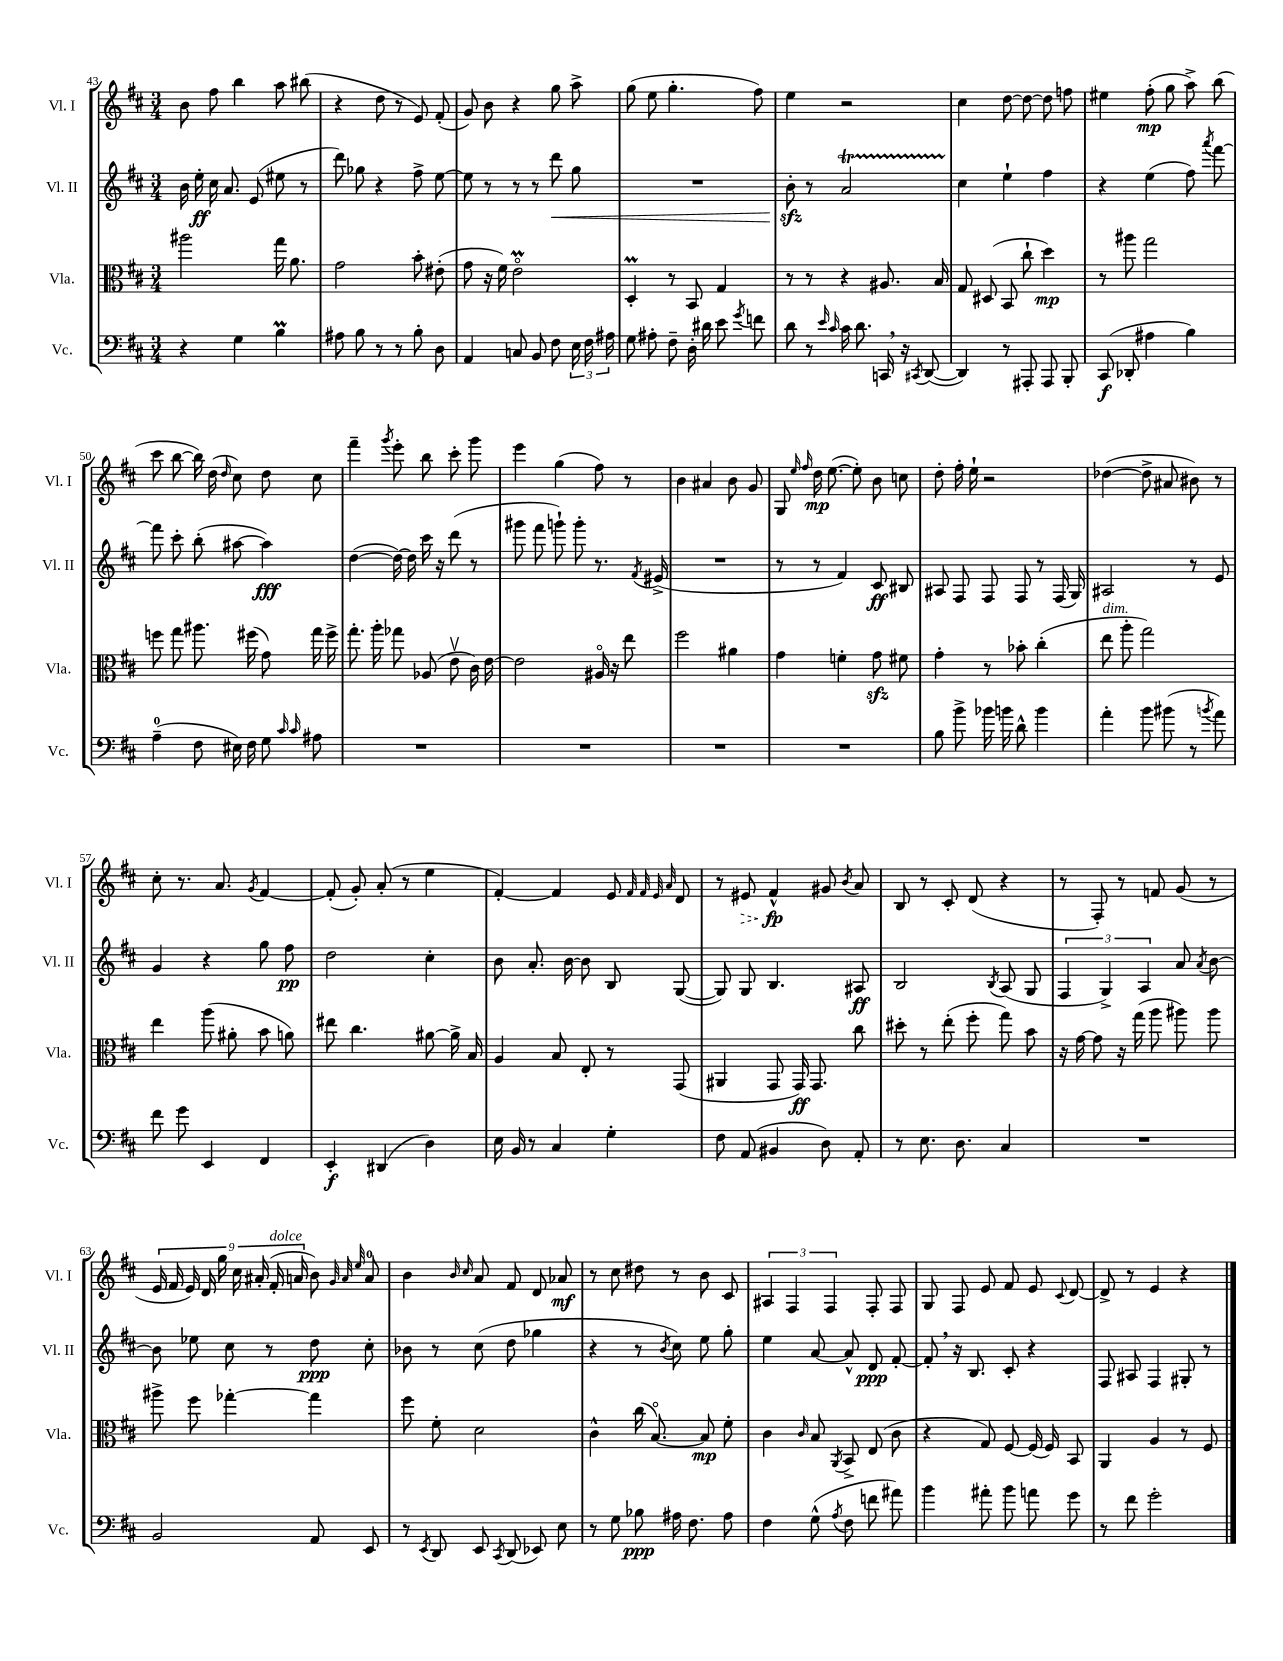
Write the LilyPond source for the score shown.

<<
\new StaffGroup <<
\new Staff = "s0" \with { instrumentName = "Vl. I" shortInstrumentName = "Vl. I" } {
    \clef treble \key d \major \numericTimeSignature \time 3/4
    \autoBeamOff b'8 fis''8 b''4 a''8 bis''8( |
    r4 d''8 r8 e'8) fis'8-.( |
    g'8) b'8 r4 g''8 a''8-> |
    g''8( e''8 g''4.-. fis''8) |
    e''4 r2 |
    cis''4 d''8~ d''8~ d''8 f''8 |
    eis''4 fis''8-.\mp( g''8 a''8->) b''8( |
    cis'''8 b''8~ b''16) d''16( \grace { d''16 } cis''8) d''8 cis''8 |
    fis'''4-- \acciaccatura { g'''8 } e'''8-. b''8 cis'''8-. g'''8 |
    e'''4 g''4( fis''8) r8 |
    b'4 ais'4 b'8 g'8 |
    g8 \grace { e''16 fis''16 } d''16\mp e''8.~( e''8-.) b'8 c''8 |
    d''8-. fis''16-. e''16-! r2 |
    des''4~( des''8-> ais'8 bis'8) r8 |
    cis''8-. r8. a'8. \acciaccatura { g'8 } fis'4~ |
    fis'8-.( g'8-.) a'8-.( r8 e''4 |
    fis'4~-.) fis'4 e'8 \grace { fis'32 fis'32 e'32 a'32 } d'8 |
    r8 \once \override Hairpin.style = #'dashed-line eis'8\> fis'4-^\fp\! gis'8 \acciaccatura { b'8 } a'8 |
    b8 r8 cis'8-. d'8( r4 |
    r8 fis8-.) r8 f'8 g'8( r8 |
    \tuplet 9/8 { e'16 fis'16 e'16) d'16 g''16 cis''16 ais'16-.( fis'16-.^\markup { \italic "dolce" } a'16 } b'8) \grace { g'32 a'32 e''32 } a'8-0 |
    b'4 \grace { b'16 cis''16 } a'8 fis'8 d'8 aes'8\mf |
    r8 cis''8 dis''8 r8 b'8 cis'8 |
    \tuplet 3/2 { ais4 fis4 fis4 } fis8-. fis8 |
    g8 fis8 e'8 fis'8 e'8 \appoggiatura { cis'8 } d'8~ |
    d'8-> r8 e'4 r4 \bar "|." |
}
\new Staff = "s1" \with { instrumentName = "Vl. II" shortInstrumentName = "Vl. II" } {
    \clef treble \key d \major \numericTimeSignature \time 3/4
    \autoBeamOff b'16 e''16-.\ff cis''16 a'8. e'8( eis''8 r8 |
    d'''8) ges''8 r4 fis''8-> e''8~ |
    e''8 r8 r8 r8 d'''8\< g''8 |
    R2. |
    b'8-.\sfz\! r8 a'2\startTrillSpan |
    cis''4\stopTrillSpan e''4-! fis''4 |
    r4 e''4( fis''8) \acciaccatura { a'''8 } fis'''8~ |
    fis'''8 cis'''8-. b''8-.( ais''8~ ais''4\fff) |
    d''4~( d''16~) d''16 cis'''16 r16 d'''8( r8 |
    gis'''8 fis'''8 g'''8-!) g'''8-. r8. \acciaccatura { fis'8 } eis'16->( |
    R2. |
    r8 r8 fis'4) cis'8\ff bis8 |
    ais8 fis8 fis8 fis8 r8 fis16( g16) |
    ais2 r8 e'8 |
    g'4 r4 g''8 fis''8\pp |
    d''2 cis''4-. |
    b'8 a'8.-. b'16~ b'8 b8 g8~( |
    g8) g8 b4. ais8\ff |
    b2 \acciaccatura { b8 } a8( g8 |
    \tuplet 3/2 { fis4 g4->) a4 } a'8 \acciaccatura { a'8 } b'8~ |
    b'8 ees''8 cis''8 r8 d''8\ppp cis''8-. |
    bes'8 r8 cis''8( d''8 ges''4 |
    r4 r8 \acciaccatura { b'8 } cis''8) e''8 g''8-. |
    e''4 a'8~ a'8-^ d'8\ppp fis'8~-. |
    fis'8-. \breathe r16 b8. cis'8-. r4 |
    fis8 ais8 fis4 gis8-. r8 \bar "|." |
}
\new Staff = "s2" \with { instrumentName = "Vla." shortInstrumentName = "Vla." } {
    \clef alto \key d \major \numericTimeSignature \time 3/4
    \autoBeamOff ais''2 g''16 a'8. |
    g'2 b'8-. eis'8-.( |
    g'8 r16 fis'16) e'2\flageolet\prall |
    d4-.\prall r8 b,8 g4 |
    r8 r8 r4 ais8. b16 |
    g8 dis8( b,8 cis''8-! d''4\mp) |
    r8 ais''8 g''2 |
    f''8 g''8 ais''8. fis''16( g'8) g''16 fis''16-> |
    g''8.-. a''16-. ges''8 aes8( e'8\upbow cis'16) e'16~ |
    e'2 ais16\flageolet r16 e''8 |
    fis''2 ais'4 |
    g'4 f'4-. g'8\sfz fis'8 |
    g'4-. r8 bes'8-. cis''4-.( |
    e''8^\markup { \italic "dim." } a''8-. g''2) |
    e''4 a''8( ais'8-. b'8 a'8) |
    eis''8 cis''4. ais'8~ ais'16-> b16 |
    a4 b8 e8-. r8 g,8( |
    ais,4 g,8 g,16\ff) g,8. cis''8 |
    dis''8-. r8 e''8-.( fis''8-. g''8) b'8 |
    r16 g'16~ g'8 r16 g''16( a''8 ais''8) ais''8 |
    ais''8-> fis''8 ges''4~-. ges''4 |
    fis''8 fis'8-. d'2 |
    cis'4-^ cis''16( b8.~\flageolet) b8\mp fis'8-. |
    cis'4 \grace { cis'16 } b8 \acciaccatura { a,8 } b,8-> e8( cis'8 |
    r4 g8) fis8~ fis16( fis16) b,8 |
    a,4 a4 r8 fis8 \bar "|." |
}
\new Staff = "s3" \with { instrumentName = "Vc." shortInstrumentName = "Vc." } {
    \clef bass \key d \major \numericTimeSignature \time 3/4
    \autoBeamOff r4 g4 b4\prall |
    ais8 b8 r8 r8 b8-. d8 |
    a,4 c8 b,8 fis8 \tuplet 3/2 { e16 fis16 ais16 } |
    g8 ais8-. fis8-- d16-. dis'16 e'8 \acciaccatura { g'8 } f'8 |
    d'8 r8 \grace { e'16 cis'16 } cis'16 d'8. c,16 \breathe r16 \acciaccatura { cis,8 } d,8~( |
    d,4) r8 ais,,8-. ais,,8 b,,8-. |
    cis,8\f( des,8-. ais4 b4) |
    a4-0--( fis8 eis16) fis16 g8 \grace { cis'16 cis'16 } ais8 |
    R2. |
    R2. |
    R2. |
    R2. |
    b8 b'8-> bes'16 b'16 d'8-^ b'4 |
    a'4-. b'8 bis'8( r8 \acciaccatura { b'8 } a'8) |
    fis'8 g'8 e,4 fis,4 |
    e,4-.\f dis,4( d4) |
    e16 b,16 r8 cis4 g4-. |
    fis8 a,8( bis,4 d8) a,8-. |
    r8 e8. d8. cis4 |
    R2. |
    b,2 a,8 e,8 |
    r8 \acciaccatura { e,8 } d,8 e,8 \acciaccatura { cis,8 } d,8( ees,8) e8 |
    r8 g8 bes8\ppp ais16 fis8. ais8 |
    fis4 g8-^( \acciaccatura { a8 } fis8 f'8 ais'8) |
    b'4 ais'8-. b'8 a'8 g'8 |
    r8 fis'8 g'2-. \bar "|." |
}
>>
>>
\layout { \context { \Score currentBarNumber = #43 } }
